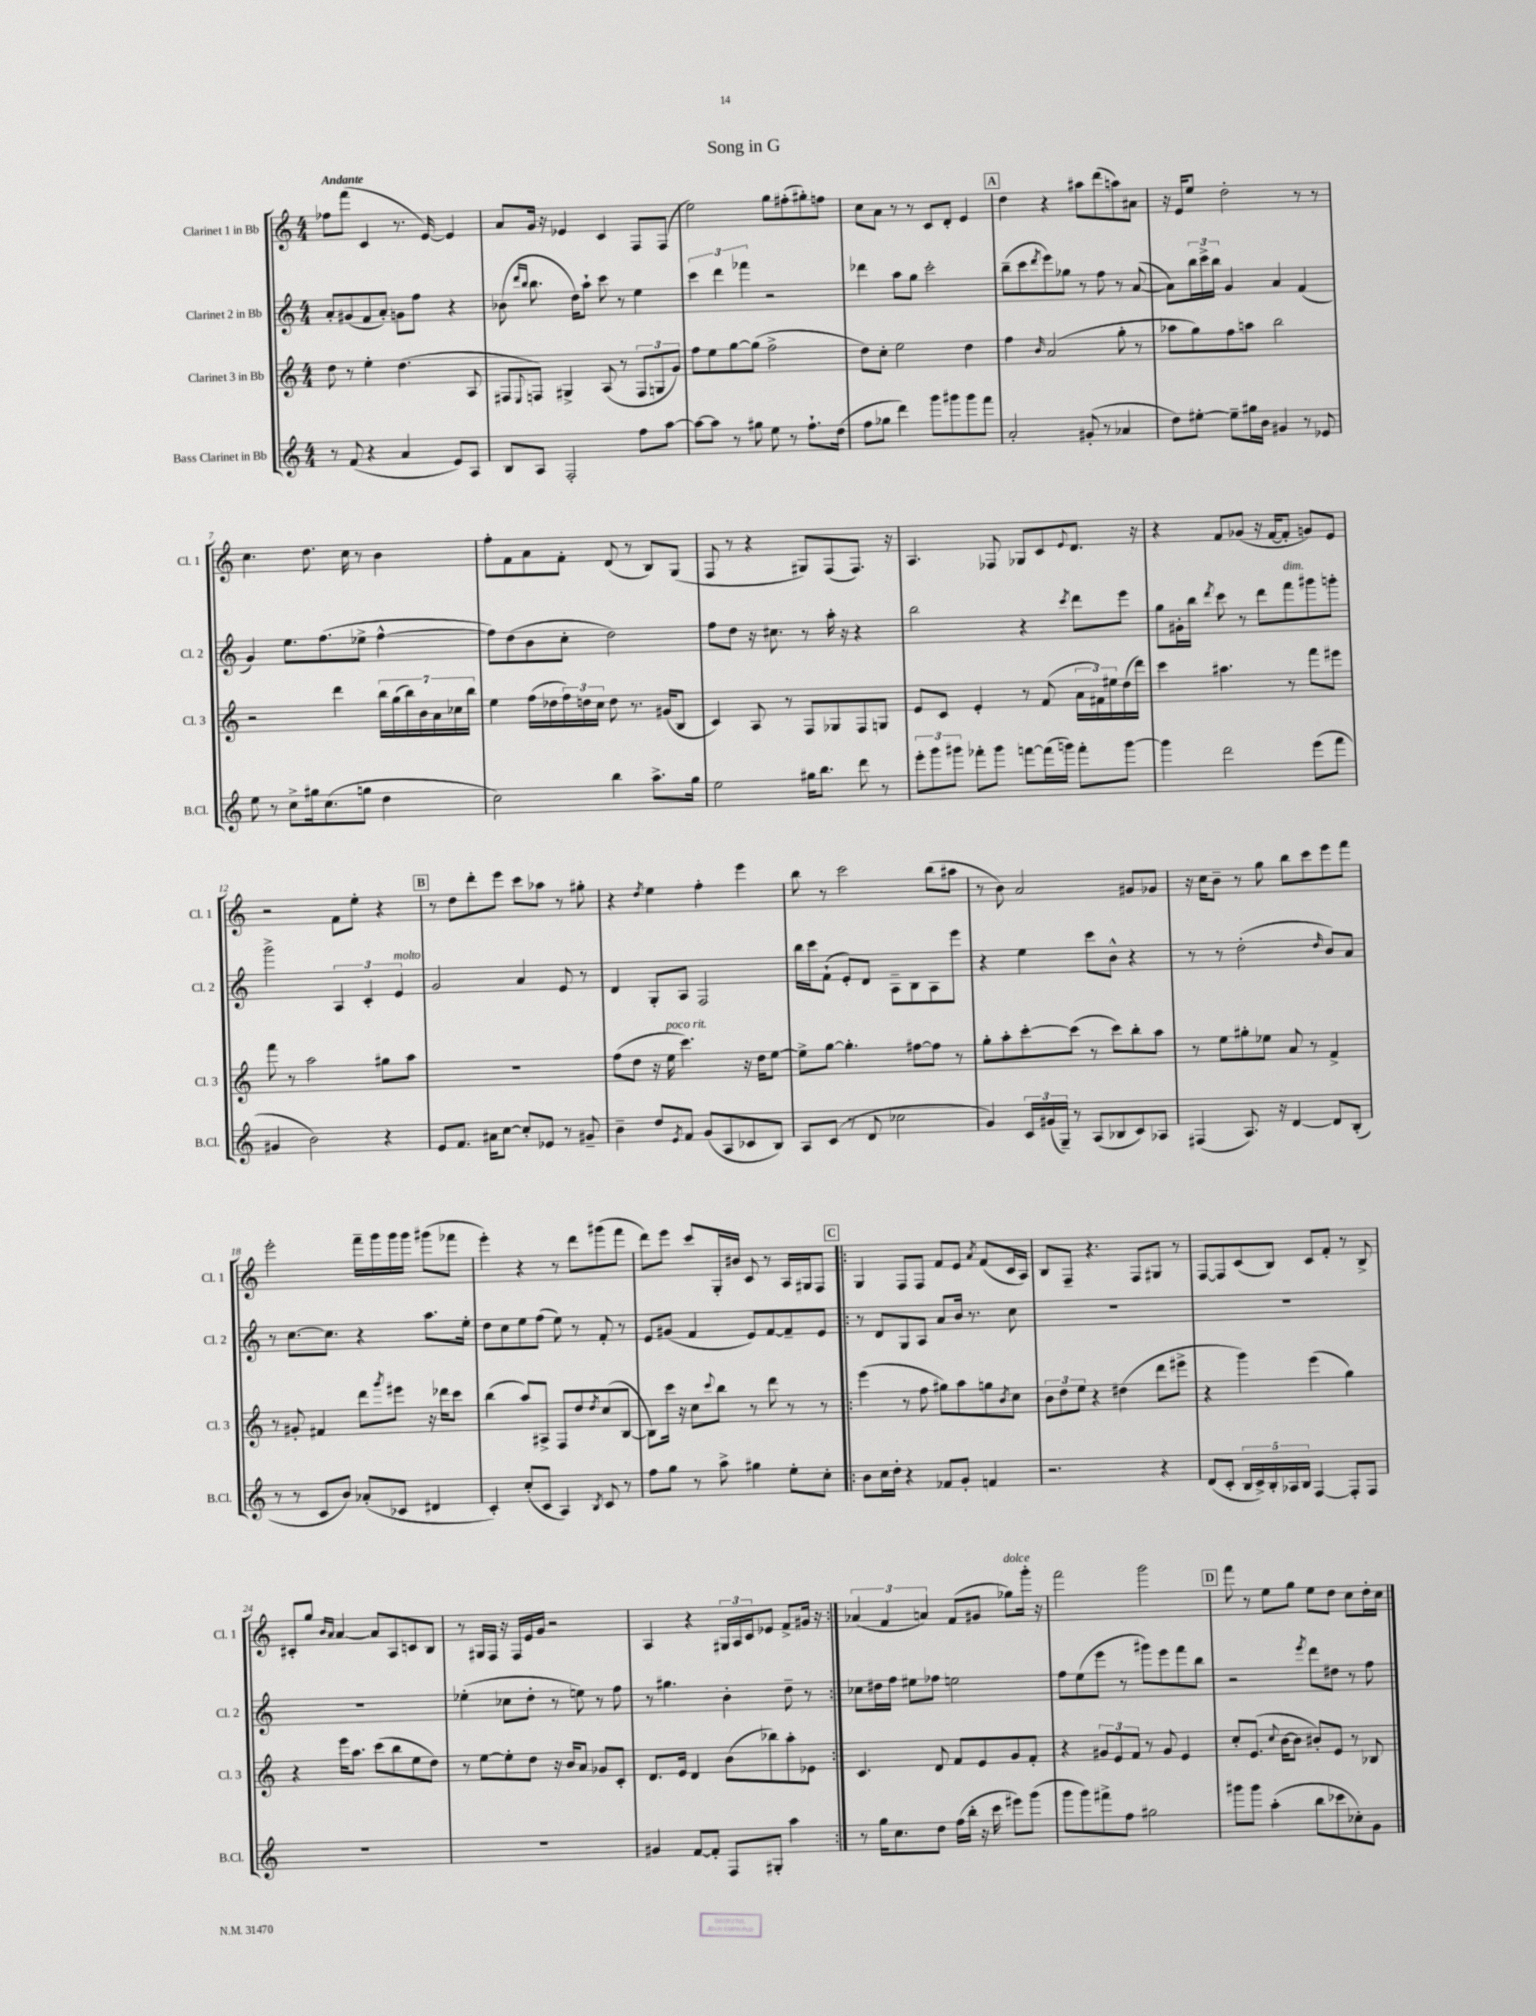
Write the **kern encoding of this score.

**kern	**kern	**kern	**kern
*staff4	*staff3	*staff2	*staff1
*clefG2	*clefG2	*clefG2	*clefG2
*k[]	*k[]	*k[]	*k[]
*M4/4	*M4/4	*M4/4	*M4/4
8r	8dd\	8a'/L	8ff-\L
(8f/	8r	(8g#/	(8fff\J
4r	4ee'\	8f/	4c/
.	.	8a'/J)	.
4a/	(4.dd\	8g\L	8.r
.	.	8ff\J	.
.	.	.	[16e/)
8e/L)	.	4r	4e/]
8A/J	8A/	.	.
=	=	=	=
8B/L	8F#/L	(8b-\	8a/L
.	.	16qqddd/LL	.
.	8qqE/	16qqbb/JJ	.
8A/J	8F/J)	8.bb\	16g/Jk
.	.	.	16r
2F'/	4G#^/	.	4e-/
.	.	16dd\LK)	.
.	.	8aa`\J	.
.	(8A/	8ccc\	4c/
.	8r	8r	.
8ff\L	12F/L	4ee\	8F/L
.	12G/	.	.
[8aa\J	.	.	(8F/J
.	12g/J)	.	.
=	=	=	=
8aa\_L	8ff\L	6ccc\	2ee\)
8aa\]J	8ee\	.	.
.	.	6ddd\	.
8r	[8gg\	.	.
.	.	6fff-\	.
8gg#\	(8gg\]J	.	.
8ee\	2ff^\	2r	8gg\L
8r	.	.	(8ff#'\
8.ff`\L	.	.	8gg#'\)
.	.	.	8ff\J
(16dd\Jk	.	.	.
=	=	=	=
8ff\L	8dd\L)	4ddd-\	8cc\L
8gg-\J	8cc'\J	.	8a\J
4ddd\)	2ee\	8aa\L	8r
.	.	8gg\J	8r
8ggg\L	.	2ccc'\	8c/L
8ggg#\	.	.	8d'/J
8ggg#\	4dd\	.	4e/
8fff\J	.	.	.
=	=	=	=
2a'/	4ff\	(8bb~\L	4dd\
.	.	8ccc\	.
.	16qqb/	8qddd/	.
.	(2a/	8eee\)	4r
.	.	8gg-\J	.
(8g#'/	.	8r	8aa#\L
8r	.	8ff\	(8ddd\
4a-/	8gg'\	8r	8aa\)
.	8r	([8a/	8a#\J
=	=	=	=
8dd\L)	8aa-\L	8a\]L)	16r
.	.	.	16e/LK
[8ee#'\J	8gg\)	24bb\L	8ee/J
.	.	24ccc^\	.
.	.	24bb\JJ	.
8ee#~\]L	8ff\	4g/	2dd'\
16gg#\L	8aa\J	.	.
16b\JJ	.	.	.
4g#/	2bb\	4a/	.
8r	.	(4f/	8r
8e-/	.	.	8r
=	=	=	=
8ee\	2r	4g/)	4.cc\
8r	.	.	.
8cc^\L	.	8.ee\L	.
16gg#\k	.	.	8.dd\
(8.cc\	.	(8.ff\	.
.	4ddd\	.	.
.	.	.	16cc\
8gg\J	.	8ee-^\J	8r
4dd\	28bb\LL	[4ff^^\	4b\
.	(28gg\	.	.
.	28bb\)	.	.
.	28b\	.	.
.	28a\	.	.
.	28cc-\	.	.
.	28bb\JJ	.	.
=	=	=	=
2cc\)	4ee\	8ff\]L)	8ff'\L
.	.	(8dd\	8f\
.	(16ff\LL	8b\	8a\
.	16dd-\	.	.
.	24ff\)	8cc'\J	8f'\J
.	24dd\	.	.
.	24cc\JJ	.	.
4bb\	8dd\	2dd\)	(8d/
.	8.r	.	8r
8.aa^\L	.	.	8B/L)
.	(16g#/LK	.	.
.	8B/J	.	(8G/J
16gg\Jk	.	.	.
=	=	=	=
2ee\	4c/)	8ff\L	8F/
.	.	8dd\J	8r
.	8A/	16r	4r
.	.	8.cc#\	.
.	8r	.	.
16gg#\LK	8F/L	8r	8G#/L)
8.bb\J	.	.	.
.	8G-/	16aa'\	(8F/
.	.	16r	.
8ddd\	8F/	4r	8.F/J)
8r	8G/J	.	.
.	.	.	16r
=	=	=	=
12eee'\L	8e/L	2bb\	4.A/
12ggg\	.	.	.
.	8c/J	.	.
12ggg#\J	.	.	.
8fff-'\L	4e'/	.	.
8ggg#\J	.	.	8F-/
[8fff\L	8r	4r	8G-/L
(16fff\]L	(8f/	.	8c/
16ggg\JJ)	.	.	.
.	.	8qccc/	8qqe/
8fff'\L	24a\LL	8ddd\L	8.d/J
.	24f#\)	.	.
.	24ee#\	.	.
[8ggg\J	(16dd\	8eee\J	.
.	16ddd\JJ)	.	16r
=	=	=	=
4ggg\]	4ccc\	8gg\L	4r
.	.	16g#'\L	.
.	.	16bb\JJ	.
.	.	8qddd/	.
2ddd\	4.aa#\	8ccc\	8f/L
.	.	8r	(8g-/J
.	.	8ddd\L	16r
.	.	.	[16f/LK
.	8r	8fff\	8f'/]J
(8eee\L	8fff\L	8ggg#\	8g/L)
8fff\J	8eee#\J	8ggg'\J	8e/J
=	=	=	=
4g#/	8fff\	2ggg^\	2r
.	8r	.	.
2b\)	2aa\	.	.
.	.	6A/	8f\L
.	.	.	8ee'\J
.	.	6c'/	.
4r	8gg#\L	.	4r
.	.	6e/	.
.	8aa\J	.	.
=	=	=	=
8e/L	1r	2g/	8r
8.f/J	.	.	8dd\L
.	.	.	8ddd'\
16a#\LK	.	.	.
[8cc\J	.	.	8eee\J
8cc'/]L	.	4a/	8ccc\L
8e-/J	.	.	8aa-\J
8r	.	8e/	8r
8g#~/	.	8r	8gg#'\
=	=	=	=
4b~\	(8ff\L	4d/	4r
.	8dd\J	.	.
.	.	.	8qdd/
8dd/L	16r	8G'/L	4ee\
.	16ee\	.	.
8qe/	.	.	.
8f/J	4.ccc\)	8A/J	.
(8g/L	.	2F/	4ff'\
8A/	.	.	.
8c-/	16r	.	4eee\
.	16dd\LK	.	.
8B/J)	[8ee\J	.	.
=	=	=	=
8A/L	8ee^\]L	16bb\LL	8bb\
.	.	16ccc\J	.
(8c/J	[8gg\J	(8f`\J	8r
8r	4.gg'\]	8e'/L)	2ccc\
8d/	.	8d/J	.
2cc-\	.	8A~\L	.
.	[8ff#\L	8B\	.
.	8ff#\]J	8A\	(8bb\L
.	8r	8eee\J	8aa#\J
=	=	=	=
4g/)	8gg'\L	4r	8r
.	8aa'\	.	8b\)
24c/LL	[8ccc'\	4ee\	2a/
(24g#/	.	.	.
24G~/JJ)	.	.	.
8r	(8ccc\]J	.	.
(8A/L	8r	8ccc\L	.
8B-/	8ccc\L)	8b^^\J	.
8c/)	8bb'\	4r	8g#/L
8A-/J	8aa\J	.	8g-/J
=	=	=	=
(4F#/	8r	8r	16r
.	.	.	16cc\LK
.	8ee\L	8r	8b~\J
8.A/)	8gg#'\	(2dd'\	8r
.	8ee-\J	.	8gg\
16r	.	.	.
[4d/	8a/	.	8bb\L
.	8r	.	8ccc\
.	.	16qqdd/	.
8d/]L	4f^/	8b/L)	8eee\
(8B'/J	.	8a/J	8fff\J
=	=	=	=
8r	8r	8r	2eee'\
8r	8g#'/	[8.cc\L	.
8c/L	4f#/	.	.
.	.	8.cc\]J	.
8b/J)	.	.	.
(8a-'/L	8ddd\L	4r	16fff~\LL
.	.	.	16ggg\
.	8qggg/	.	.
8c-/J	8eee#\J	.	16ggg\
.	.	.	16ggg\JJ
4d#/	16r	8.aa\L	(8ggg#\L
.	16ddd-\LK	.	.
.	8ccc\J	.	8fff-\J
.	.	16ee'\Jk	.
=	=	=	=
4c'/)	(4bb\	8dd\L	4eee'\)
.	.	8cc\	.
(8cc'/L	8aa/L)	8ee\	4r
8c/J	8A#^/J	(8ff\J	.
4A/)	8F/L	8ee\)	8r
.	8dd/	8r	8ddd\L
8qB/	8qdd/	.	.
8c/	(8cc/	8f'/	(8ggg#\
8r	[8B/J	8r	8fff\J
=	=	=	=
8ff\L	8B\]L)	8e/L	8ddd\L)
8gg\J	16ccc\Jk	(8g#/J	8eee\J
.	16r	.	.
8r	8cc\L	4f/	8ccc/L
.	8qqccc/	.	.
8aa^\	8bb\J	.	16G'/L
.	.	.	16b#/JJ
4gg#\	8r	8e/L)	8c/
.	8ddd\	[8f/	8r
8ee'\L	8r	8f~/]	16A/LL
.	.	.	16G#/J
8cc'\J	8r	8e/J	8F/J
=!|:	=!|:	=!|:	=!|:
8b\L	(4eee\	8r	4G/
16cc\L	.	8d/L	.
16dd'\JJ	.	.	.
4r	8r	8G/	8F/L
.	8ff\	8A/J	8F/J
8f-/L	8gg#\L)	8a/L	8f/L
8g'/J	8aa\	16b/Jk	8e/J
.	.	8.r	.
.	.	.	8qa/
4f/	8gg\	.	(8f/L
.	8qb/	.	.
.	8cc\J	8cc\	16c/L
.	.	.	16A/JJ)
=	=	=	=
2.r	12b\L	1r	8B/L
.	12dd\	.	.
.	.	.	8F~/J
.	12ee\J	.	.
.	4r	.	4.r
.	(4dd#\	.	.
.	.	.	8F/L
4r	8ddd\L	.	8G#/J
.	8eee#^\J	.	8r
=	=	=	=
(8d/L	4r	1r	[8F/L
8c'/J	.	.	8F/]
20B/LL	4ggg\)	.	(8c/
20c^/)	.	.	.
20B'/	.	.	.
.	.	.	8B/J)
20A-/	.	.	.
20B/JJ	.	.	.
[4F/	(4eee\	.	8c/L
.	.	.	8f'/J
8F'/]L	4gg\)	.	8r
8F/J	.	.	8B^/
=	=	=	=
1r	4r	1r	8c#'/L
.	.	.	8gg/J
.	.	.	16qqb/LL
.	.	.	16qqa/JJ
.	16eee\LK	.	[4a/
.	8.aa\J	.	.
.	(8ccc\L	.	8a/]L
.	8bb\	.	8A/
.	8ee\	.	8c/
.	8dd\J)	.	8B/J
=	=	=	=
1r	8r	(4ee-'\	8r
.	[8ee\L	.	16G#/LL
.	.	.	16F/JJ
.	8ee'\]	8cc-\L	16r
.	.	.	16F/LL
.	8dd\J	8dd'\J	16e/
.	.	.	16g/JJ
.	16r	8r	2r
.	16b/LK	.	.
.	8a/J	8ee\)	.
.	8g-/L	8r	.
.	8c'/J	8ff\	.
=	=	=	=
4g#/	8.d/L	8r	4A/
.	.	4.gg#\	.
.	16e/Jk	.	.
[8f/L	4d/	.	4r
8f'/]J	.	.	.
8F/L	(8b\L	4b'\	24G#/LL
.	.	.	24A/
.	.	.	24c/J
8G#'/J	8bb-\)	.	8e-/J
4aa\	8aa'\	8dd~\	8f^/L
.	8e-\J	8r	16g#/Jk
.	.	.	16r
=:|!	=:|!	=:|!	=:|!
8r	4.c/	8cc-\L	(6a-/
16gg\LK	.	16dd#\L	.
.	.	.	6f/
8.cc\	.	16ff\JJ	.
.	.	8ee#\L	.
.	.	.	6a/)
8dd\J	8d/	8ff-\J	.
(16ff\LL	8f/L	2ee\	(8f/L
16bb'\JJ	.	.	.
16r	8e/	.	8g#/J
16ccc\	.	.	.
8eee#\L)	8g/	.	8gg-\L)
(8ggg\J	8f'/J	.	16ggg'\Jk
.	.	.	16r
=	=	=	=
8ggg\L	4r	8ff\L	2fff\
8ggg\)	.	(8ee\	.
8fff#^\	12g#/L	8eee\J	.
.	12e/	.	.
8ff\J	.	8r	.
.	12f/J	.	.
2gg#\	8r	8ggg#\L)	2ggg\
.	8g#/	8eee\	.
.	4e/	8fff\	.
.	.	8bb\J	.
=	=	=	=
8ggg#\L	8cc'/L	2r	8fff\
8ggg#\J	(8.e/J	.	8r
(4aa'\	.	.	8ee\L
.	8qqcc/	.	.
.	[16b\LK	.	.
.	8b\]J	.	8gg\J
.	.	8qeee/	.
8bb\L	8b#'/L)	8ddd\L	8ee\L
8ccc-\	8e/J	8dd#\J	8dd\J
8cc-'\)	8r	8r	8cc\L
8g\J	8B-/	8ff\	16dd'\L
.	.	.	16cc\JJ
==	==	==	==
*-	*-	*-	*-
